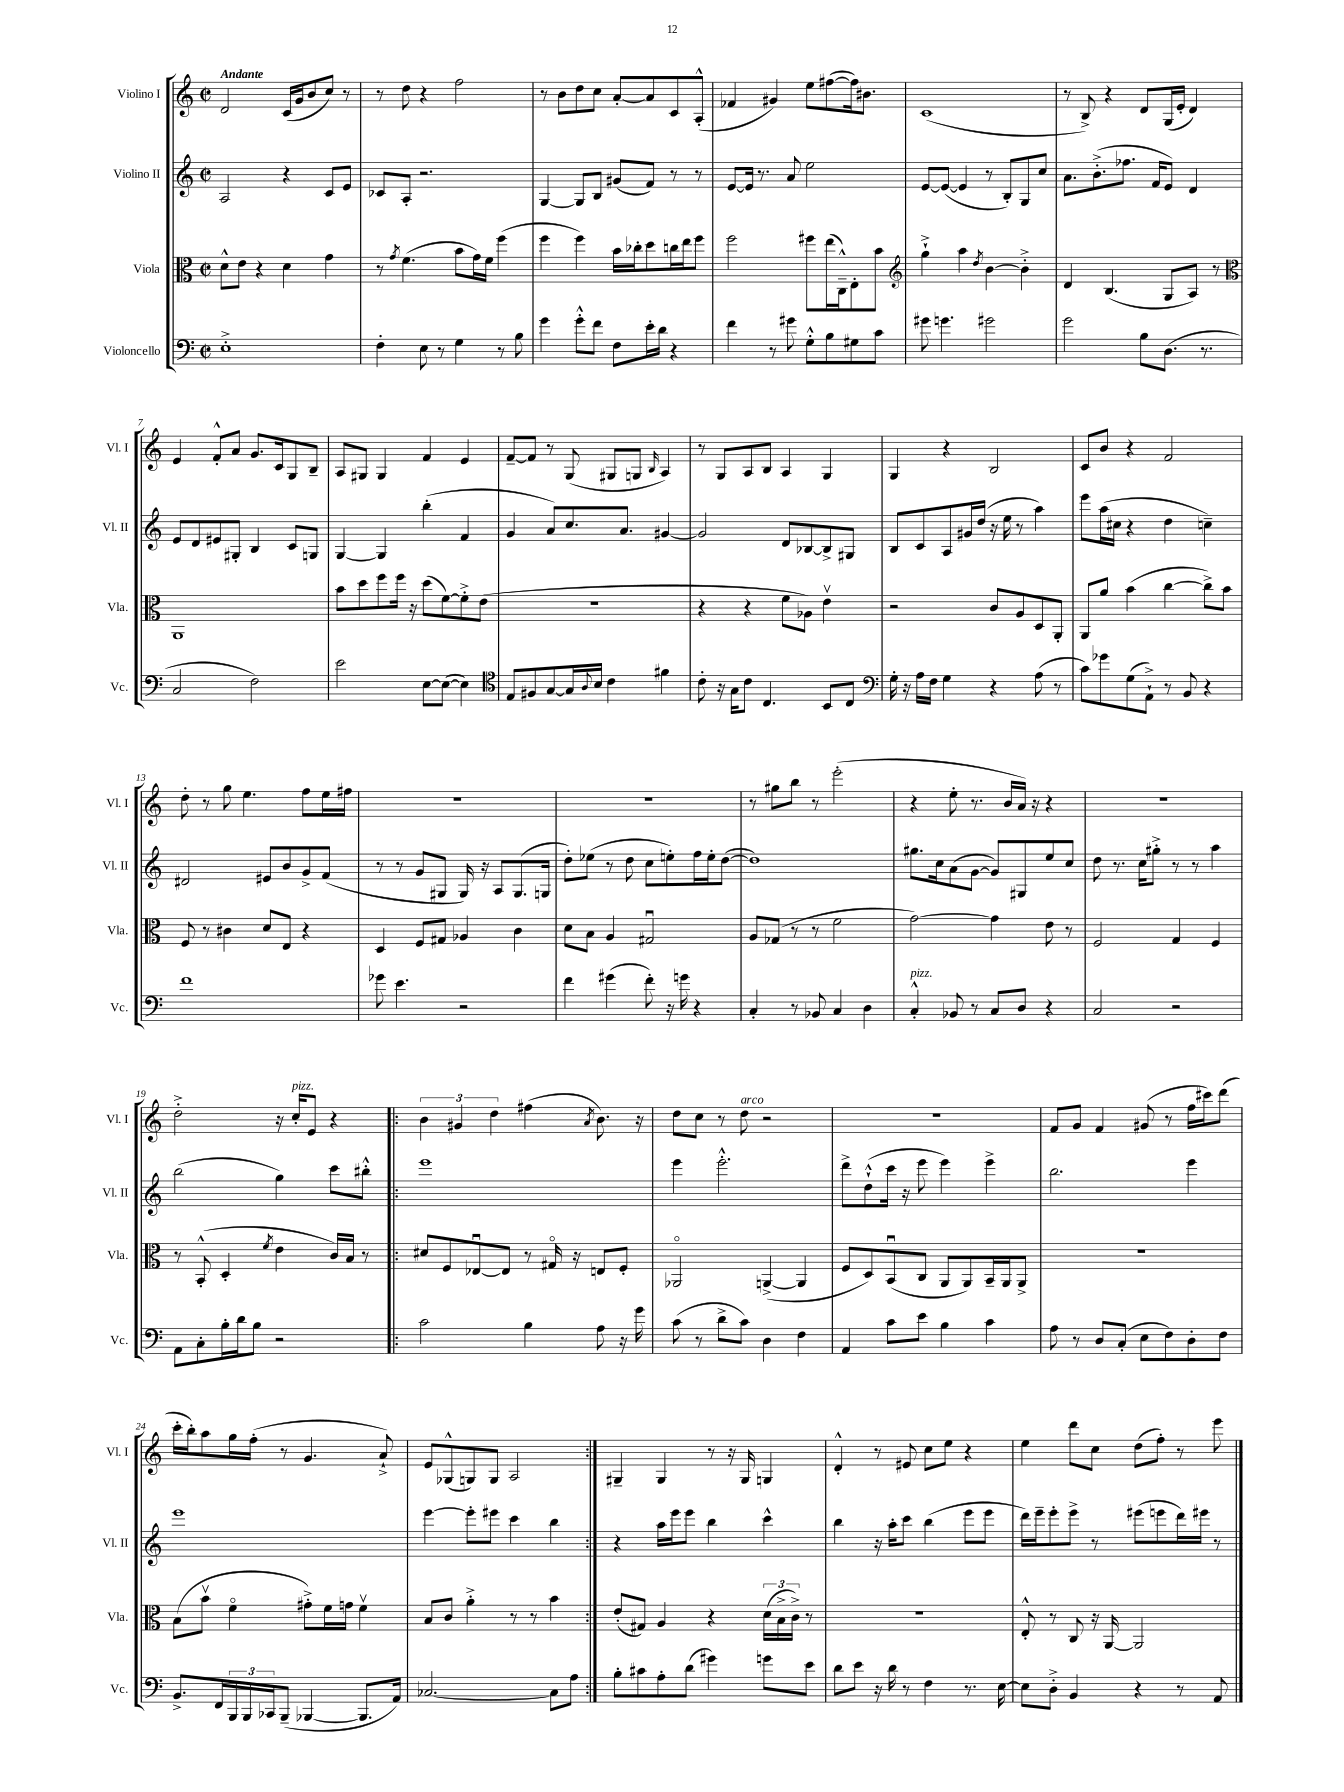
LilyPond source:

<<
\new StaffGroup <<
\new Staff = "s0" \with { instrumentName = "Violino I" shortInstrumentName = "Vl. I" } {
    \clef treble \key c \major \defaultTimeSignature \time 2/2 \tempo "Andante"
    d'2 c'16( g'16 b'8 c''8) r8 |
    r8 d''8 r4 f''2 |
    r8 b'8 d''8 c''8 a'8~-. a'8 c'8 a8-.-^( |
    fes'4 gis'4) e''8 fis''8~( fis''16) bis'8. |
    c'1( |
    r8 b8->) r4 d'8 g16( e'16-. d'4) |
    e'4 f'8-.-^ a'8 g'8. c'16 g8 b8-- |
    a8 gis8 gis4 f'4 e'4 |
    f'8~-- f'8 r8 g8( gis8 g8 \grace { b16 } a4) |
    r8 g8 a8 b8 a4 g4 |
    g4 r4 b2 |
    c'8 b'8 r4 f'2 |
    d''8-. r8 g''8 e''4. f''8 e''16 fis''16 |
    r1 |
    r1 |
    r8 gis''8 b''8 r8 e'''2-.( |
    r4 e''8-. r8. b'16 a'16) r16 r4 |
    R1 |
    d''2-.-> r16 c''16-.^\markup { \italic "pizz." } e'8 r4 |
    \repeat volta 2 { \tuplet 3/2 { b'4 gis'4 d''4 } fis''4( \acciaccatura { a'8 } b'8.) r16 |
    d''8 c''8 r8 d''8^\markup { \italic "arco" } r2 |
    R1 |
    f'8 g'8 f'4 gis'8( r8 f''16 cis'''16) d'''8( |
    c'''16-. b''16-.) a''8 g''16 f''16-.( r8 g'4. a'8-!->) |
    e'8 ges8-^( g8) g8 a2 | }
    gis4-- gis4 r8 r16 gis16 g4 |
    d'4-.-^ r8 eis'8 c''8 e''8 r4 |
    e''4 d'''8 c''8 d''8( f''8-.) r8 e'''8 \bar "|." |
}
\new Staff = "s1" \with { instrumentName = "Violino II" shortInstrumentName = "Vl. II" } {
    \clef treble \key c \major \defaultTimeSignature \time 2/2
    a2 r4 c'8 e'8 |
    ces'8 a8-. r2. |
    g4~ g8 b8 gis'8( f'8) r8 r8 |
    e'8~ e'16 r8. a'8 e''2 |
    e'8~ e'8~( e'4 r8 b8-.) g8 c''8 |
    a'8. b'8.-.->( fes''8. f'16 e'8) d'4 |
    e'8 d'8 eis'8 gis8-. b4 c'8 g8 |
    g4~ g4 b''4-.( f'4 |
    g'4 a'8) c''8. a'8. gis'4~ |
    gis'2 d'8 bes8~ bes8-> gis8 |
    b8 c'8 a8 gis'16 d''16( r16 e''16 r8 a''4) |
    e'''8 a''16( cis''16 r4 d''4 c''4--) |
    dis'2 eis'8 b'8 g'8-> f'8( |
    r8 r8 g'8 gis8 gis16) r16 a8 gis8.( g16 |
    d''8-.) ees''8( r8 d''8 c''8 e''8-.) f''16 e''16-. d''8~( |
    d''1) |
    gis''8. c''16 a'8( g'8~ g'8) gis8 e''8 c''8 |
    d''8 r8. c''16 gis''8-.-> r8 r8 a''4 |
    b''2( g''4) c'''8 bis''8-.-^ |
    \repeat volta 2 { e'''1 |
    e'''4 e'''2.-.-^ |
    d'''8-> d''8-!-^( c'''16 r16 e'''8 e'''4) e'''4-> |
    b''2. e'''4 |
    e'''1 |
    e'''4~ e'''8-. eis'''8 c'''4 b''4 | }
    r4 a''16 e'''16 e'''8 b''4 c'''4-^ |
    b''4 r16 a''16-. c'''8 b''4( e'''8 e'''8 |
    d'''16) e'''16-- e'''8-. e'''8-> r8 eis'''8( e'''8 d'''16) eis'''16 r8 \bar "|." |
}
\new Staff = "s2" \with { instrumentName = "Viola" shortInstrumentName = "Vla." } {
    \clef alto \key c \major \defaultTimeSignature \time 2/2
    d'8-^ e'8 r4 d'4 g'4 |
    r8 \acciaccatura { g'8 } f'4.( b'8 g'16) f'16 f''4( |
    f''4 f''4) b'16 ces''16-. d''8 c''16 e''16 f''8 |
    f''2 fis''8 e''16( c16---^) e8-. b'8 |
    \clef treble g''4-!-> a''4 \acciaccatura { d''8 } b'4~ b'4-.-> |
    d'4 b4.( g8 a8) r8 |
    \clef alto a,1 |
    b'8 d''8 f''8 f''16 r16 d''8( f'8~) f'8-.-> e'8( |
    R1 |
    r4 r4 f'8 aes8) e'4\upbow |
    r2 c'8 a8 d8 a,8-. |
    a,8 a'8 b'4( c''4~ c''8->) b'8 |
    f8 r8 cis'4 d'8 e8 r4 |
    d4 f8 gis8 aes4 c'4 |
    d'8 b8 a4 gis2\downbow |
    a8 ges8( r8 r8 f'2 |
    g'2~) g'4 e'8 r8 |
    f2 g4 f4 |
    r8 b,8-.-^( d4-. \acciaccatura { f'8 } e'4 c'16) b16 r8 |
    \repeat volta 2 { dis'8 f8 ees8~\downbow ees8 r8 gis16\flageolet r16 e8 f8-. |
    aes,2\flageolet a,4~->( a,4 |
    f8 d8) b,8\downbow( c8 a,8 a,8) b,16-- a,16 a,8-> |
    R1 |
    b8( b'8\upbow f'4\flageolet gis'8-.->) f'16 g'16 f'4\upbow |
    b8 c'8 a'4-.-> r8 r8 b'4 | }
    e'8-.( gis8) a4 r4 \tuplet 3/2 { d'16( b16-> c'16->) } r8 |
    R1 |
    e8-.-^ r8 c8 r16 a,16~ a,2 \bar "|." |
}
\new Staff = "s3" \with { instrumentName = "Violoncello" shortInstrumentName = "Vc." } {
    \clef bass \key c \major \defaultTimeSignature \time 2/2
    e1-.-> |
    f4-. e8 r8 g4 r8 b8 |
    g'4 g'8-.-^ f'8 f8 e'16-. d'16 r4 |
    f'4 r8 gis'8 g8-.-^ b8 gis8 c'8 |
    gis'8 g'4. gis'2 |
    g'2 b8 d8.( r8. |
    c2 f2) |
    e'2 e8~ e8~( e4) |
    \clef tenor e8 fis8 g8~ g16 \appoggiatura { a8 } b16 c'4 fis'4 |
    c'8-. r16 g16 c'8 c4. b,8 c8 |
    \clef bass g16-. r16 a16 f16 g4 r4 a8( r8 |
    c'8) ges'8 g8( a,8-!->) r8 b,8 r4 |
    f'1 |
    ges'8 e'4. r2 |
    f'4 gis'4( f'8-.) r16 g'16 r4 |
    c4-. r8 bes,8 c4 d4 |
    c4-.-^^\markup { \italic "pizz." } bes,8 r8 c8 d8 r4 |
    c2 r2 |
    a,8 c8-. b16-. d'16 b8 r2 |
    \repeat volta 2 { c'2 b4 a8 r16 g'16 |
    c'8( r8 d'8-> c'8) d4 f4 |
    a,4 c'8 e'8 b4 c'4 |
    a8 r8 d8 c8-.( e8 f8) d8-. f8 |
    b,8.-> f,16 \tuplet 3/2 { b,,16 b,,16 ces,16 } b,,8--( bes,,4~ bes,,8. a,16) |
    ces2.~ ces8 a8 | }
    b8-. cis'8 a8-. d'8( gis'4) g'8 e'8 |
    d'8 e'8 r16 d'16 r8 f4 r8. e16~ |
    e8 d8-.-> b,4 r4 r8 a,8 \bar "|." |
}
>>
>>
